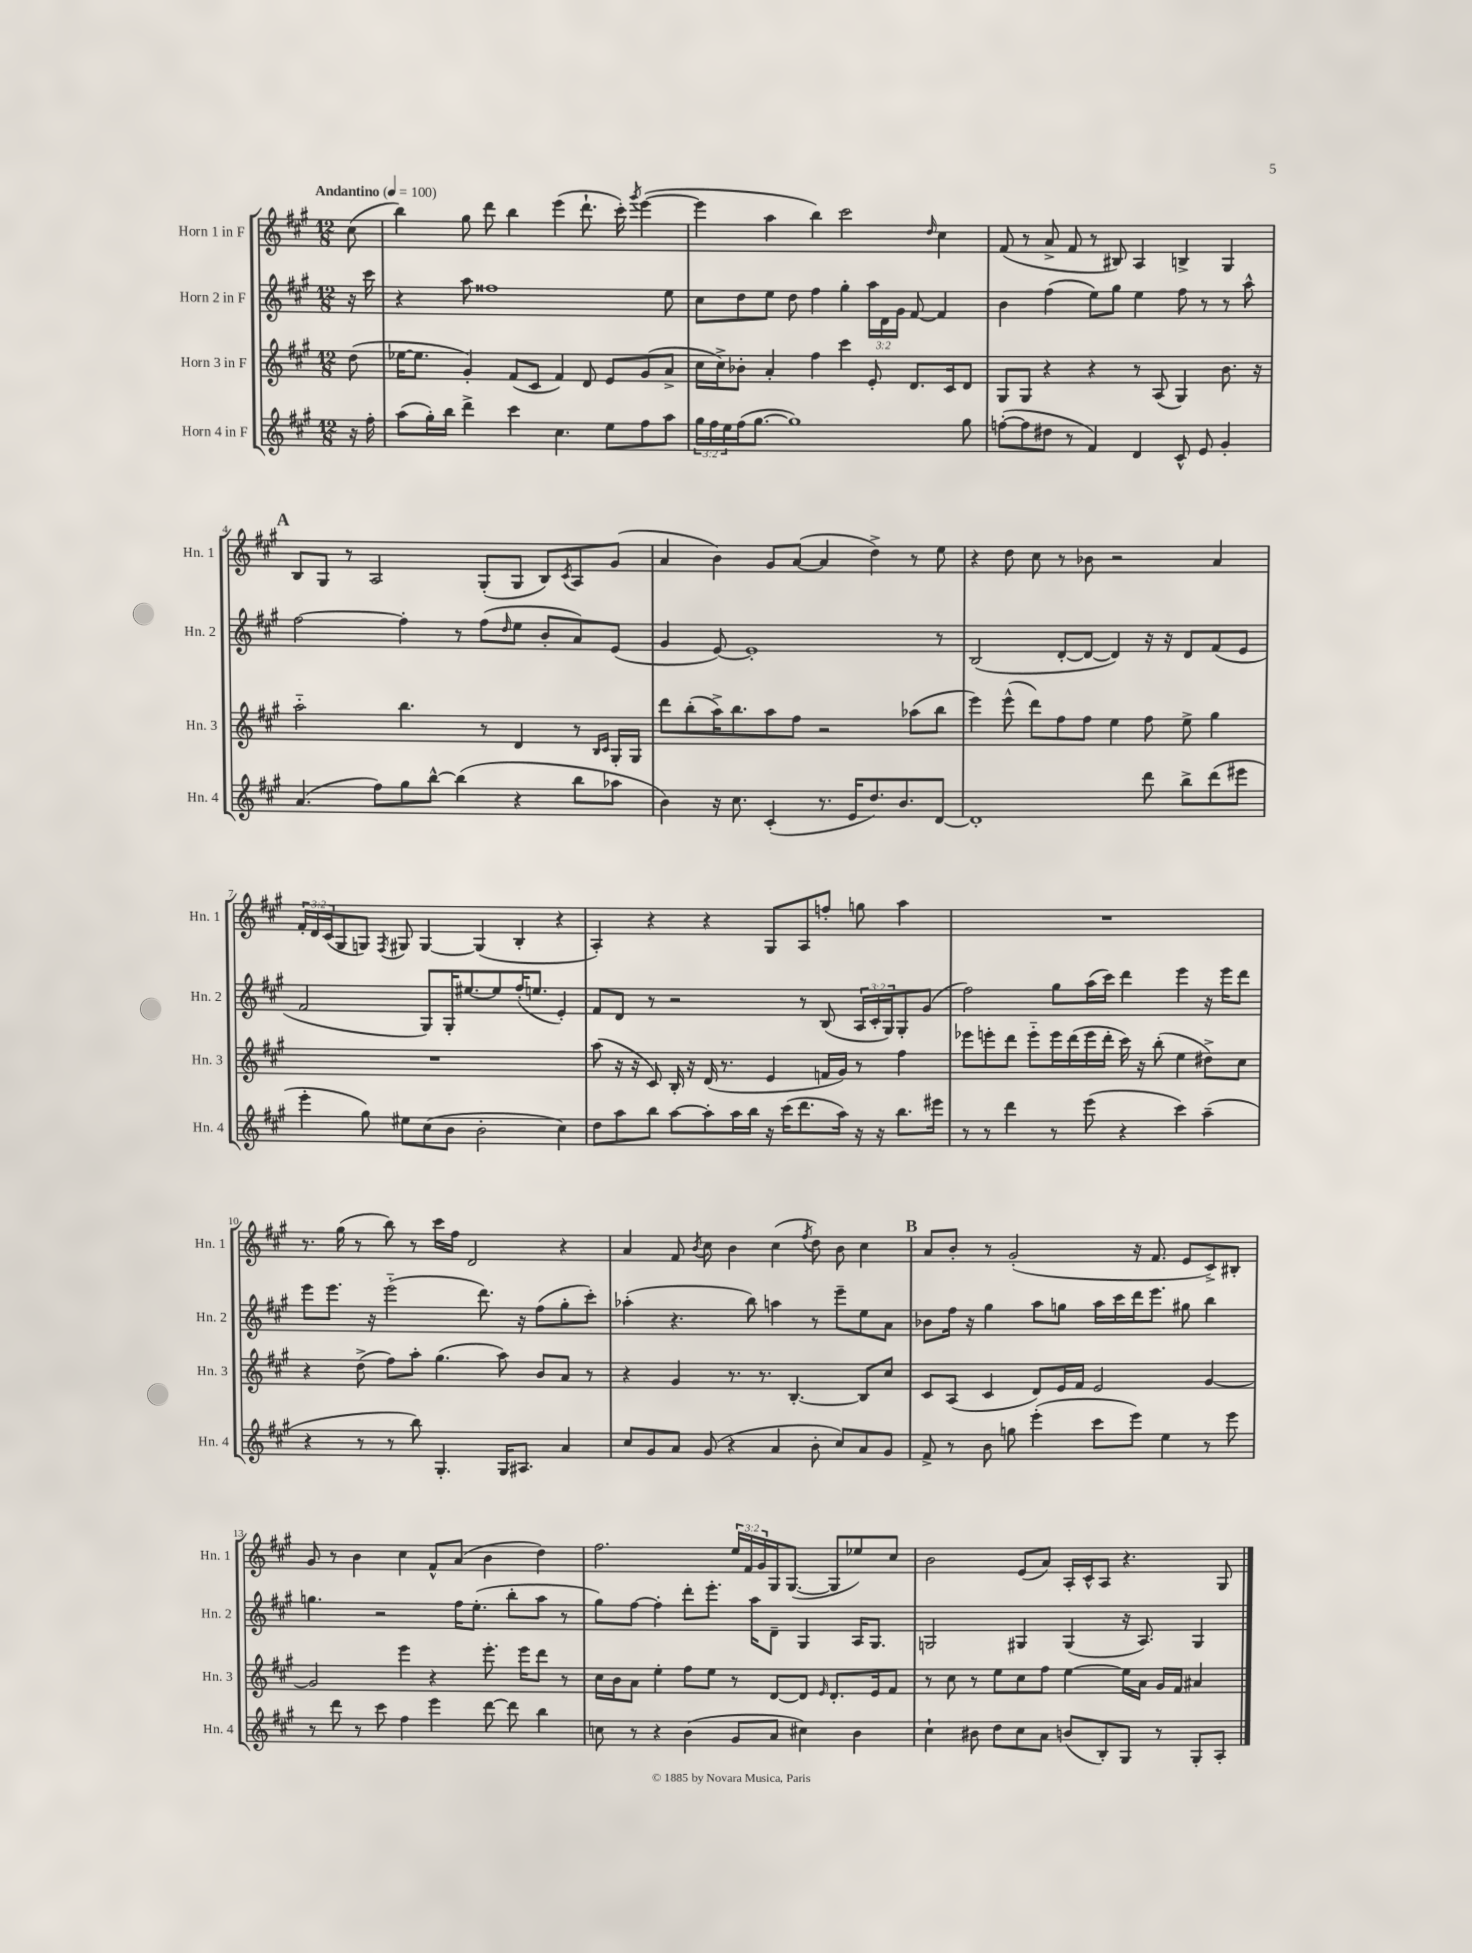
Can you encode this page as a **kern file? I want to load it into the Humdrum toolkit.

**kern	**kern	**kern	**kern
*part4	*part3	*part2	*part1
*staff4	*staff3	*staff2	*staff1
*I"Horn 4 in F	*I"Horn 3 in F	*I"Horn 2 in F	*I"Horn 1 in F
*I'Hn. 4	*I'Hn. 3	*I'Hn. 2	*I'Hn. 1
*clefG2	*clefG2	*clefG2	*clefG2
*k[f#c#g#]	*k[f#c#g#]	*k[f#c#g#]	*k[f#c#g#]
*M12/8	*M12/8	*M12/8	*M12/8
*MM100	*MM100	*MM100	*MM100
=	=	=	=
!	!	!	!LO:TX:a:B:t=Andantino
16r	(8dd\	16r	(8cc#\
16ff#'\	.	16ccc#\	.
=1	=1	=1	=1
(8aa\L	[16ee-X\KL	4r	4bb\)
.	8.ee-\J]	.	.
16gg#'\L)	.	.	.
16bb\JJ	.	.	.
4ddd^\	4g#'/)	8aa\	8gg#\
.	.	1ff##X	8ddd\
4ccc#\	(8f#/L	.	4bb\
.	8c#/J	.	.
4.cc#\	4f#/)	.	(4eee\
.	8d/	.	8.ddd`\
8ee\L	8e/L	.	.
.	.	.	16ccc#'\)
.	.	.	8qggg#/
8ff#\	(8g#/	.	([4eee\
8aa\J	8a^/J	8ee\	.
=2	=2	=2	=2
24gg#\LL	16cc#\LL	8cc#\L	4eee\]
24ff#\	.	.	.
.	16cc#^\J)	.	.
24ee\	.	.	.
(16ff#\J	8b-X'\J	8dd\	.
[8.gg#\J	.	.	.
.	4a'/	8ee\J	4aa\
1gg#])	.	8dd\	.
.	4ff#\	4ff#\	4bb\)
.	4ccc#\	4gg#'\	2ccc#\
.	8e'/	24aa\LL	.
.	.	24d\	.
.	.	24g#\JJ	.
.	8.d/L	[8f#/	.
.	.	.	16qqdd/
.	.	4f#/]	4cc#\
.	16c#/k	.	.
8gg#\	8d/J	.	.
=3	=3	=3	=3
([8ffn'\L	8G#/L	4b\	(8f#/
8ff\]	8G#/J	.	8r
8dd#X\J	4r	(4ff#\	8a^/
8r	.	.	8f#/
4f#/)	4r	8ee\L)	8r
.	.	8gg#\J	8B#X/)
4d/	8r	4ee\	4A/
.	(8A/	.	.
8c#^^/	4G#/)	8ff#\	4Bn^/
8e/	.	8r	.
4g#'/	8.b\	8r	4G#/
.	.	8aa^^\	.
.	16r	.	.
!!LO:LB:g=z
!!LO:REH:place=s1:t=A
=4	=4	=4	=4
(4.a/	2aa\	[2ff#\	8B/L
.	.	.	8G#/J
.	.	.	8r
8ff#\L)	.	.	2A/
8gg#\	4.bb\	4ff#'\]	.
[8bb^^\J	.	.	.
(4bb\]	.	8r	.
.	8r	(8ff#\L	(8G#'/L
.	.	16qqdd/	.
4r	4d/	8ee\J	8G#/J
.	.	8b'/L	8B/L)
.	.	.	8qc#/
8bb\L	8r	8a/)	8A/
.	16qqB/LL	.	.
.	16qqc#/JJ	.	.
8aa-X\J	16G#'/LL	(8e/J	(8g#/J
.	16G#/JJ	.	.
=5	=5	=5	=5
4b\)	8ddd\L	4g#/	4a/
.	(8bb'\	.	.
16r	16aa^\K)	[8e/)	4b\)
8.cc#\	8.bb\	.	.
.	.	1e']	.
(4c#'/	8aa\	.	8g#/L
.	8ff#\J	.	([8a/J
8.r	2r	.	4a/]
16e/KL	.	.	.
8.dd/)	.	.	4dd^\)
8.b/	.	.	.
.	(8aa-X\L	.	8r
[8d/J	8bb\J	8r	8ee\
=6	=6	=6	=6
1d']	4eee\)	(2B/	4r
.	(8eee^^\	.	8dd\
.	8ddd\L)	.	8cc#\
.	8ff#\	[8d'/L	8r
.	8ff#\J	8d/J_	8b-X\
.	4ee\	4d/])	2r
8ddd\	8ff#\	16r	.
.	.	16r	.
8bb^\L	8ee^\	8d/L	.
(8ddd\	4gg#\	(8f#/	4a/
8eee#X\J	.	8e/J	.
!!LO:LB:g=z
=7	=7	=7	=7
4eee'\	1.r	2f#/	24f#'/LL
.	.	.	24d/
.	.	.	(24c#/J
.	.	.	8G#/
8gg#\)	.	.	8Gn/J)
.	.	.	8qF#/
8ee#X\L	.	.	8G#X/
(8cc#\	.	8G#/L)	[4G#/
8b\J	.	16G#'/K	.
.	.	[8.ee#X/	.
2b'\	.	.	(4G#/]
.	.	8ee#/]	.
.	.	(16ff#'/K	4B'/
.	.	8.een/J	.
4cc#\)	.	4e'/)	4r
=8	=8	=8	=8
8dd\L	(8aa\	8f#/L	4A'/)
8aa\	16r	8d/J	.
.	16r	.	.
8bb\J	8c#/)	8r	4r
[8aa\L	16B'/	2r	.
.	16r	.	.
8aa'\]	(16d/	.	4r
.	8.r	.	.
16aa\L	.	.	.
16bb\JJ	.	.	.
16r	4e/	.	8G#/L
(16ccc#\KL	.	.	.
8.ddd\	.	8r	8A/
.	16fn/LL	(8B/	8ffn'/J
16aa\Jk)	16g#/JJ)	.	.
16r	8r	24A/LL	8ggn\
.	.	24c#'/	.
16r	.	.	.
.	.	24G#/J)	.
8.bb\L	4ff#\	8G#'/	4aa\
.	.	(8g#/J	.
16eee#X\Jk	.	.	.
=9	=9	=9	=9
8r	8eee-X\L	2ff#\)	1.r
8r	8eeen'\	.	.
4ddd\	8ddd\J	.	.
.	8eee\L	.	.
8r	16eee\L	8gg#\L	.
.	(16ddd\	.	.
(8eee\	16eee\	(16aa\L	.
.	16ddd'\JJ	16ccc#\JJ)	.
4r	16ccc#\)	4ddd\	.
.	16r	.	.
.	(8bb'\	.	.
4ccc#\)	4ee\	4eee\	.
(4aa~\	8dd#X^\L)	16r	.
.	.	16eee\KL	.
.	8cc#\J	8ddd\J	.
!!LO:LB:g=z
=10	=10	=10	=10
4r	4r	8eee\L	8.r
.	.	8.eee\J	.
.	.	.	(16gg#\
8r	(8dd^\	.	8r
.	.	16r	.
8r	8ff#\L)	(2eee\	8bb\)
8bb\)	8aa'\J	.	8r
4.G#'/	(4.gg#\	.	16ccc#\LL
.	.	.	16ff#\JJ
.	.	.	2d/
.	.	8.ddd\)	.
16G#/KL	8aa\)	.	.
8.A#X/J	.	16r	.
.	8b/L	(8ff#\L	.
4a/	8a/J	8gg#'\	4r
.	8r	8ccc#'\J)	.
=11	=11	=11	=11
8cc#/L	4r	(4aa-X'\	4a/
8g#/	.	.	.
8a/J	4g#/	4.r	8f#/
.	.	.	8qb/
(8g#/	.	.	8cc#\
4r	8.r	.	4b\
.	.	8bb\)	.
.	8.r	.	.
4a/	.	4aan\	(4cc#\
.	[4.B'/	.	.
.	.	.	8qff#/
8b'\	.	8r	8dd\)
8cc#/L)	.	8eee~\L	8b\
8a/	8B/L]	8ee\	4cc#\
8g#/J	8cc#/J	8a\J	.
!!LO:REH:place=s1:t=B
=12	=12	=12	=12
8f#^/	8c#/L	8b-X\L	8a/L
8r	(8A/J	16ff#\Jk	8b'/J
.	.	16r	.
8b\	4c#/	4gg#\	8r
8ggn\	.	.	(2g#'/
(4eee'\	8d/L)	8aa\L	.
.	16e/L	8ggn\J	.
.	16f#/JJ	.	.
8ccc#\L	2e/	16aa\LL	.
.	.	16ccc#\	.
8eee\J)	.	16ddd\J	16r
.	.	8.eee\J	8.f#/
4ee\	.	.	.
.	.	8gg#X\	8e/L
8r	[4g#/	4bb\	8c#^/)
8eee\	.	.	8B#X'/J
!!LO:LB:g=z
=13	=13	=13	=13
8r	2g#/]	4.ggn\	8g#/
8ddd\	.	.	8r
8r	.	.	4b\
8ccc#\	.	2r	.
4ff#\	4eee\	.	4cc#\
4eee\	4r	.	8f#^^/L
.	.	16ff#\KL	(8a/J
.	.	(8.ee'\J	.
[8ddd\	8.eee'\	.	4b\
8ddd\]	.	8bb'\L	.
.	16eee\KL	.	.
4bb\	8ddd\J	8aa\J	4dd\)
.	8r	8r	.
=14	=14	=14	=14
8ccn\	16cc#\LL	8gg#\L)	2.ff#\
.	16b\J	.	.
8r	8a\J	[8ff#\J	.
4r	4ee'\	4ff#'\]	.
(4b\	8ff#\L	8ddd'\L	.
.	8ee\J	8.eee'\J	.
8g#/L	8r	.	24ee/LL
.	.	.	24f#/
.	.	16aa\KL	.
.	.	.	24g#/
8a/J	[8d/L	8d~\J	16G#/J
.	.	.	([8.G#/J
4cc#X\)	8d/J]	4G#/	.
.	16qqe/	.	.
.	8.d'/L	.	8G#/L]
4b\	.	16A/KL	8ee-X/)
.	16e/k	8.G#/J	.
.	8f#/J	.	8cc#/J
=15	=15	=15	=15
4cc#`\	8r	2Gn/	2b\
.	8cc#\	.	.
8b#X\	8r	.	.
8dd\L	8ee\L	.	.
8cc#\	8cc#\	4G#X/	(8e/L
8a\J	8ff#\J	.	8a/J)
(8bn/L	[4ee\	(4G#/	16A'/LL
.	.	.	16c#^^/J
8B'/)	.	.	8A/J
8G#/J	16ee\LL]	16r	4.r
.	16a\JJ	8.A/)	.
8r	16g#/LL	.	.
.	16f#/JJ	.	.
8G#'/L	4a#X/	4G#/	.
8A'/J	.	.	8G#/
==	==	==	==
*-	*-	*-	*-
